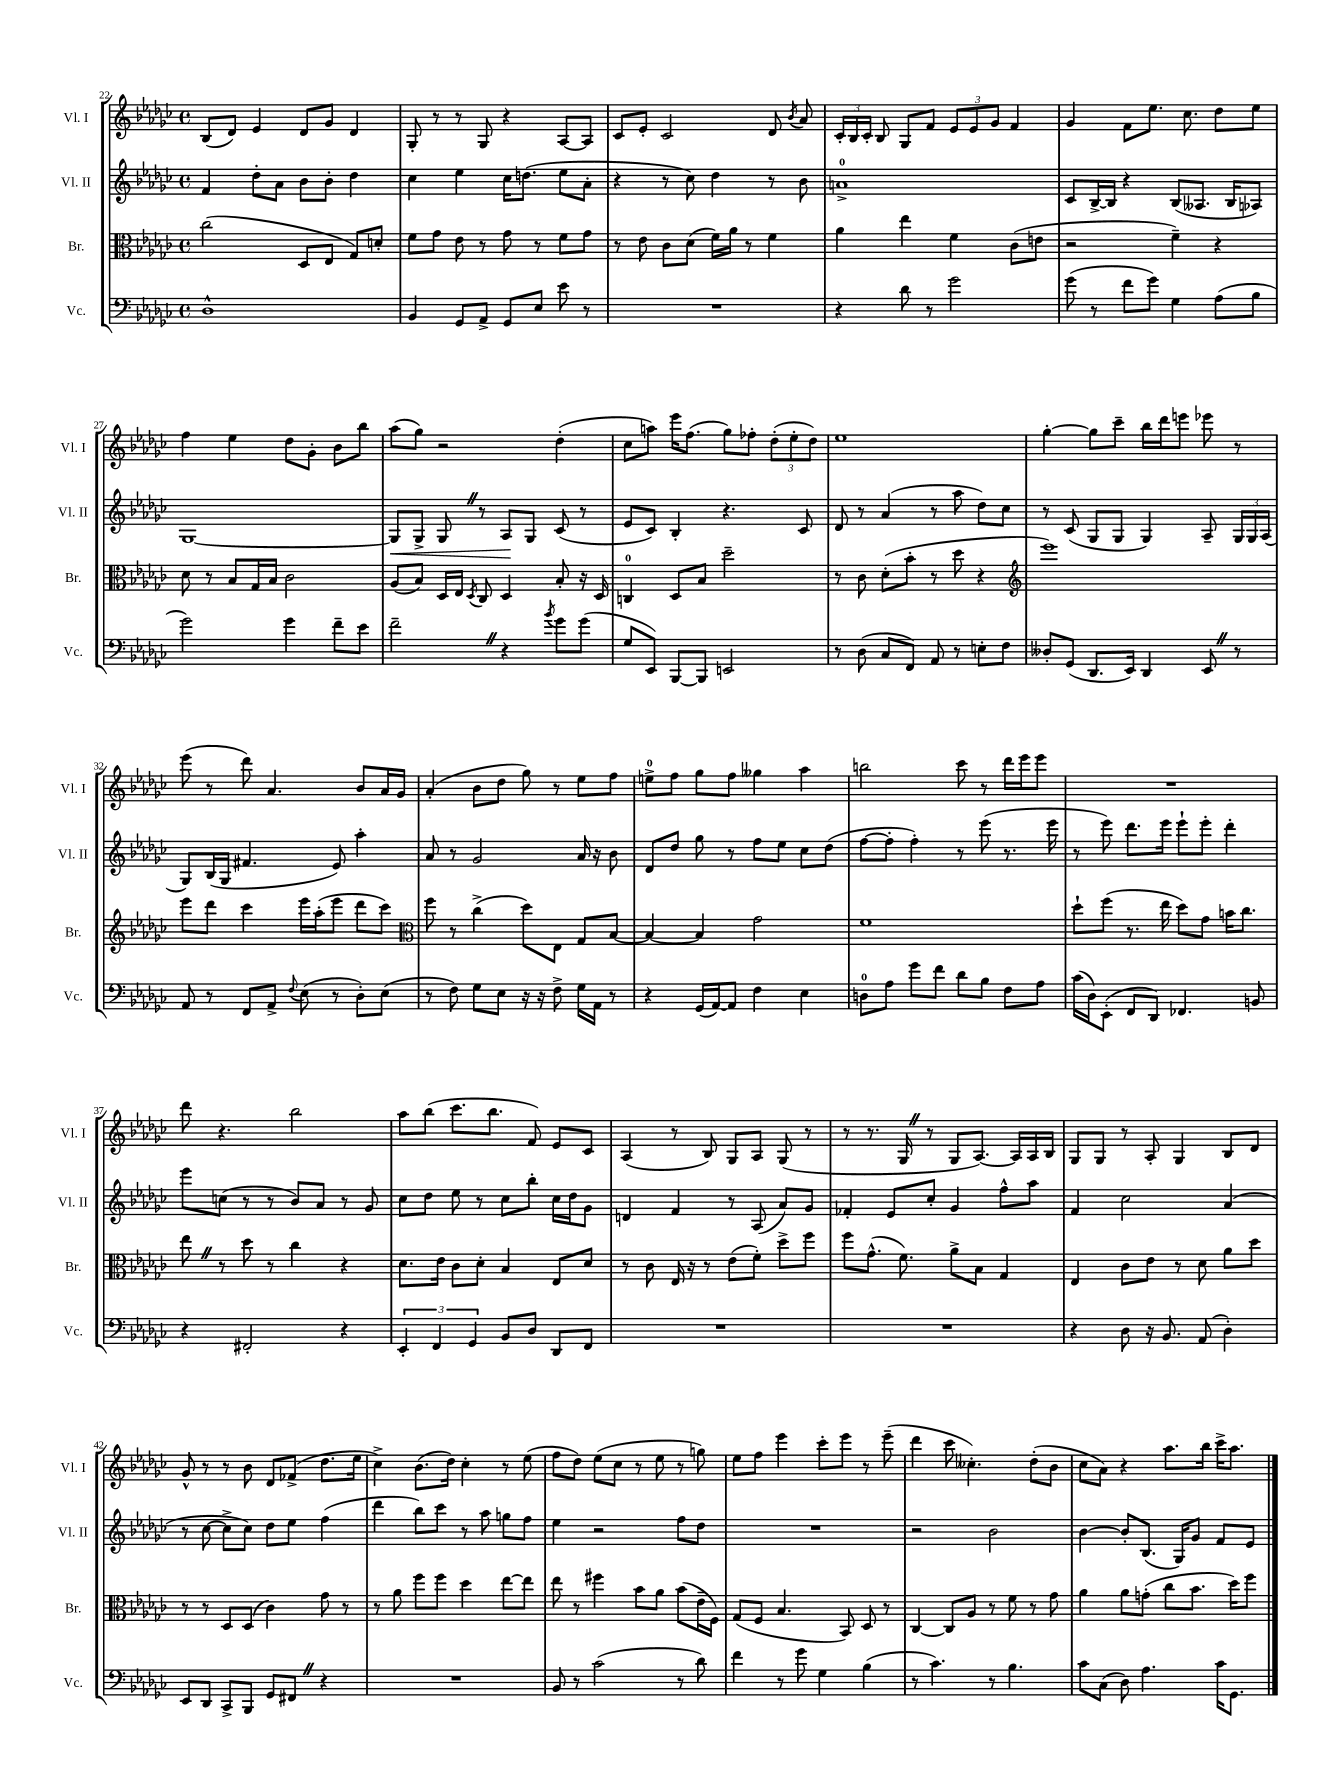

**kern	**kern	**kern	**dynam	**kern
*part4	*part3	*part2	*part2	*part1
*staff4	*staff3	*staff2	*staff2	*staff1
*I"Vc.	*I"Br.	*I"Vl. II	*	*I"Vl. I
*I'Vc.	*I'Br.	*I'Vl. II	*	*I'Vl. I
*clefF4	*clefC3	*clefG2	*	*clefG2
*k[b-e-a-d-g-c-]	*k[b-e-a-d-g-c-]	*k[b-e-a-d-g-c-]	*	*k[b-e-a-d-g-c-]
*M4/4	*M4/4	*M4/4	*	*M4/4
*met(c)	*met(c)	*met(c)	*	*met(c)
=22	=22	=22	=22	=22
1D-^^	(2cc-\	4f/	.	(8B-/L
.	.	.	.	8d-/J)
.	.	8dd-'\L	.	4e-/
.	.	8a-\J	.	.
.	8D-/L	8b-\L	.	8d-/L
.	8E-/J	8b-'\J	.	8g-/J
.	8G-/L)	4dd-\	.	4d-/
.	8dn'/J	.	.	.
=23	=23	=23	=23	=23
4BB-/	8f\L	4cc-\	.	8G-'/
.	8g-\J	.	.	8r
8GG-/L	8e-\	4ee-\	.	8r
8AA-^/J	8r	.	.	8G-/
8GG-/L	8g-\	16cc-\KL	.	4r
.	.	(8.ddn\J	.	.
8E-/J	8r	.	.	.
8e-\	8f\L	8ee-\L	.	[8A-/L
8r	8g-\J	8a-'\J	.	8A-/J]
=24	=24	=24	=24	=24
1r	8r	4r	.	8c-/L
.	8e-\	.	.	8e-'/J
.	8c-\L	8r	.	2c-/
.	(8d-\J	8cc-\)	.	.
.	16f\LL)	4dd-\	.	.
.	16a-\JJ	.	.	.
.	8r	.	.	.
.	4f\	8r	.	8d-/
.	.	.	.	8qb-/
.	.	8b-\	.	8a-/
=25	=25	=25	=25	=25
4r	4a-\	1an^	.	24c-'/LL
.	.	.	.	24B-/
.	.	.	.	24c-'/JJ
.	.	.	.	8B-/
8d-\	4ee-\	.	.	8G-/L
8r	.	.	.	8f/J
2g-\	4f\	.	.	12e-/L
.	.	.	.	12e-/
.	.	.	.	12g-/J
.	(8c-\L	.	.	4f/
.	8en\J	.	.	.
=26	=26	=26	=26	=26
(8g-\	2r	8c-/L	.	4g-/
8r	.	[16B-^/L	.	.
.	.	16B-/JJ]	.	.
8f\L	.	4r	.	8f\L
8g-\J)	.	.	.	8.ee-\J
4G-\	4f~\)	(8B-/L	.	.
.	.	.	.	8.cc-\
.	.	8.A--X/J	.	.
(8A-\L	4r	.	.	8dd-\L
.	.	16B-/KL	.	.
8B-\J	.	8A-X/J)	.	8ee-\J
!!LO:LB:g=z
=27	=27	=27	=27	=27
2g-\)	8d-\	[1G-	.	4ff\
.	8r	.	.	.
.	8B-/L	.	.	4ee-\
.	16G-/L	.	.	.
.	16B-/JJ	.	.	.
4g-\	2c-\	.	.	8dd-\L
.	.	.	.	8g-'\J
8f~\L	.	.	.	8b-\L
8e-\J	.	.	.	8bb-\J
=28	=28	=28	=28	=28
!	!	!	!LO:HP:b	!
2f~Z\	(8A-/L	8G-/L]	<	(8aa-\L
.	8B-/J)	8G-^/J	.	8gg-\J)
.	16D-/LL	8G-Z/	.	2r
.	16E-/JJ	.	.	.
.	8qD-/	.	.	.
.	8C-/	8r	.	.
4r	4D-/	8A-/L	.	.
.	.	8G-/J	[	.
8qb-/	.	.	.	.
8g-\L	8B-'/	(8c-/	.	(4dd-'\
(8g-\J	16r	8r	.	.
.	16D-/	.	.	.
=29	=29	=29	=29	=29
8G-/L	4Cn/	8e-/L	.	8cc-\L
8EE-/J)	.	8c-/J)	.	8aan\J)
[8BBB-/L	8D-/L	4B-'/	.	16eee-\KL
.	.	.	.	(8.ff\J
8BBB-/J]	8B-/J	.	.	.
2EEn/	2dd-~\	4.r	.	8gg-\L)
.	.	.	.	8ff-X'\J
.	.	.	.	(12dd-'\L
.	.	.	.	12ee-'\
.	.	8c-/	.	.
.	.	.	.	12dd-\J)
=30	=30	=30	=30	=30
8r	8r	8d-/	.	1ee-
(8D-\	8c-\	8r	.	.
8C-/L	(8d-'\L	(4a-/	.	.
8FF/J)	8b-'\J	.	.	.
8AA-/	8r	8r	.	.
8r	8dd-\	8aa-\	.	.
8En'\L	4r	8dd-\L)	.	.
8F\J	.	8cc-\J	.	.
=31	=31	=31	=31	=31
*	*clefG2	*	*	*
8D--X'/L	1eee-)	8r	.	[4gg-'\
(8GG-/J	.	(8c-/	.	.
8.DD-/L	.	8G-/L	.	8gg-\L]
.	.	8G-/J	.	8ccc-~\J
16EE-/Jk)	.	.	.	.
4DD-/	.	4G-/)	.	16bb-\LL
.	.	.	.	16ddd-\J
.	.	.	.	8eeen\J
8EE-Z/	.	8A-~/	.	8eee-X\
8r	.	24G-/LL	.	8r
.	.	24G-/	.	.
.	.	(24A-/JJ	.	.
!!LO:LB:g=z
=32	=32	=32	=32	=32
8AA-/	8eee-\L	8G-/L)	.	(8eee-\
8r	8ddd-\J	(16B-/L	.	8r
.	.	16G-/JJ	.	.
8FF/L	4ccc-\	4.f#X/	.	8ddd-\)
8AA-^/J	.	.	.	4.a-/
8qqF/	.	.	.	.
(8E-\	16eee-\LL	.	.	.
.	(16aa-'\J	.	.	.
8r	8eee-\J	8e-/)	.	.
8D-'\L)	8ddd-\L	4aa-'\	.	8b-/L
(8E-\J	8ccc-\J)	.	.	16a-/L
.	.	.	.	16g-/JJ
=33	=33	=33	=33	=33
*	*clefC3	*	*	*
8r	8ff\	8a-/	.	(4a-'/
8F\)	8r	8r	.	.
8G-\L	(4cc-^\	2g-/	.	8b-\L
8E-\J	.	.	.	8dd-\J
16r	8dd-\L)	.	.	8gg-\)
16r	.	.	.	.
8F^\	8E-\J	.	.	8r
16G-\LL	8G-/L	16a-/	.	8ee-\L
16AA-\JJ	.	16r	.	.
8r	[8B-/J	8b-\	.	8ff\J
=34	=34	=34	=34	=34
4r	4B-/_	8d-/L	.	8een^\L
.	.	8dd-/J	.	8ff\J
(16GG-/LL	4B-/]	8gg-\	.	8gg-\L
[16AA-/J)	.	.	.	.
8AA-/J]	.	8r	.	8ff\J
4F\	2g-\	8ff\L	.	4gg--X\
.	.	8ee-\J	.	.
4E-\	.	8cc-\L	.	4aa-\
.	.	(8dd-\J	.	.
=35	=35	=35	=35	=35
8Dn\L	1f	[8ff\L	.	2bbn\
8A-\J	.	8ff'\J]	.	.
8g-\L	.	4ff'\)	.	.
8f\J	.	.	.	.
8d-\L	.	8r	.	8ccc-\
8B-\J	.	(8eee-\	.	8r
8F\L	.	8.r	.	16ddd-\LL
.	.	.	.	16eee-\J
8A-\J	.	.	.	8eee-\J
.	.	16eee-\	.	.
=36	=36	=36	=36	=36
(16c-\LL	8dd-`\L	8r	.	1r
16D-\J)	.	.	.	.
(8EE-'\J	(8ff\J	8eee-\)	.	.
8FF/L	8.r	8.ddd-\L	.	.
8DD-/J)	.	.	.	.
.	16ee-\	16eee-\Jk	.	.
4.FF-X/	8dd-\L)	8eee-`\L	.	.
.	8g-\J	8eee-'\J	.	.
.	16bn\KL	4ddd-'\	.	.
.	8.cc-\J	.	.	.
8BBn/	.	.	.	.
!!LO:LB:g=z
=37	=37	=37	=37	=37
4r	8ee-Z\	8eee-\L	.	8ddd-\
.	8r	(8ccn\J	.	4.r
2FF#X'/	8dd-\	8r	.	.
.	8r	8r	.	.
.	4cc-\	8b-/L)	.	2bb-\
.	.	8a-/J	.	.
4r	4r	8r	.	.
.	.	8g-/	.	.
=38	=38	=38	=38	=38
6EE-'/	8.d-\L	8cc-\L	.	8aa-\L
.	.	8dd-\J	.	(8bb-\J
6FF/	.	.	.	.
.	16e-\Jk	.	.	.
.	8c-\L	8ee-\	.	8.ccc-\L
6GG-/	.	.	.	.
.	8d-'\J	8r	.	.
.	.	.	.	8.bb-\J
8BB-/L	4B-/	8cc-\L	.	.
8D-/J	.	8bb-'\J	.	8f/)
8DD-/L	8E-/L	16cc-\LL	.	8e-/L
.	.	16dd-\J	.	.
8FF/J	8d-/J	8g-\J	.	8c-/J
=39	=39	=39	=39	=39
1r	8r	4dn/	.	(4A-/
.	8c-\	.	.	.
.	16E-/	4f/	.	8r
.	16r	.	.	.
.	8r	.	.	8B-/)
.	(8e-\L	8r	.	8G-/L
.	8f'\J)	(8A-/	.	8A-/J
.	8dd-^\L	8a-/L)	.	(8G-/
.	8ff\J	8g-/J	.	8r
=40	=40	=40	=40	=40
1r	8ff\L	4f-X'/	.	8r
.	(8.g-^^\J	.	.	8.r
.	.	8e-/L	.	.
.	8.f\)	.	.	16G-Z/
.	.	8cc-'/J	.	8r
.	8a-^\L	4g-/	.	8G-/L
.	8B-\J	.	.	[8.A-/J)
.	4G-/	8ff^^\L	.	.
.	.	.	.	16A-/LL]
.	.	8aa-\J	.	16A-/
.	.	.	.	16B-/JJ
=41	=41	=41	=41	=41
4r	4E-/	4f/	.	8G-/L
.	.	.	.	8G-/J
8D-\	8c-\L	2cc-\	.	8r
16r	8e-\J	.	.	8A-'/
8.BB-/	.	.	.	.
.	8r	.	.	4G-/
(8AA-/	8d-\	.	.	.
4D-'\)	8a-\L	(4a-/	.	8B-/L
.	8dd-\J	.	.	8d-/J
!!LO:LB:g=z
=42	=42	=42	=42	=42
8EE-/L	8r	8r	.	8g-^^/
8DD-/J	8r	[8cc-\	.	8r
8CC-^/L	8D-/L	8cc-^\L]	.	8r
8BBB-/J	(8D-/J	8cc-\J)	.	8b-\
8GG-/L	4c-\)	8dd-\L	.	8d-/L
8FF#XZ/J	.	8ee-\J	.	(8f-X^/J
4r	8g-\	(4ff\	.	8.dd-\L
.	8r	.	.	.
.	.	.	.	16ee-\Jk
=43	=43	=43	=43	=43
1r	8r	4ddd-\	.	4cc-^\)
.	8a-\	.	.	.
.	8ff\L	8bb-\L)	.	(8.b-\L
.	8ff\J	8ccc-\J	.	.
.	.	.	.	16dd-\Jk)
.	4dd-\	8r	.	4cc-'\
.	.	8aa-\	.	.
.	[8ee-\L	8ggn\L	.	8r
.	8ee-\J]	8ff\J	.	(8ee-\
=44	=44	=44	=44	=44
8BB-/	8ee-\	4ee-\	.	8ff\L
8r	8r	.	.	8dd-\J)
(2c-\	4ff#X\	2r	.	(8ee-\L
.	.	.	.	8cc-\J
.	8b-\L	.	.	8r
.	8a-\J	.	.	8ee-\
8r	(8b-\L	8ff\L	.	8r
8d-\)	16e-~\L	8dd-\J	.	8ggn\)
.	16F\JJ)	.	.	.
=45	=45	=45	=45	=45
4f\	(8G-/L	1r	.	8ee-\L
.	8F/J	.	.	8ff\J
8r	4.B-/	.	.	4eee-\
8g-\	.	.	.	.
4G-\	.	.	.	8ccc-'\L
.	8BB-/)	.	.	8eee-\J
(4B-\	8D-/	.	.	8r
.	8r	.	.	(8eee-~\
=46	=46	=46	=46	=46
8r	[4C-/	2r	.	4ddd-\
4.c-\)	.	.	.	.
.	8C-/L]	.	.	8ccc-\
.	8A-/J	.	.	4.cc--X'\)
8r	8r	2b-\	.	.
4.B-\	8f\	.	.	.
.	8r	.	.	(8dd-'\L
.	8g-\	.	.	8b-\J
=47	=47	=47	=47	=47
8c-\L	4a-\	[4b-\	.	8cc-\L
(8C-\J	.	.	.	8a-\J)
8D-\)	8a-\L	8b-'/L]	.	4r
4.A-\	(8gn'\J	(8.B-/J	.	.
.	8cc-\L	.	.	8.aa-\L
.	.	16G-/KL)	.	.
.	8.b-\J	8g-/J	.	.
.	.	.	.	16bb-\Jk
16c-\KL	.	8f/L	.	16ccc-^\KL
8.GG-\J	16dd-\KL)	.	.	8.aa-\J
.	8ff\J	8e-/J	.	.
==	==	==	==	==
*-	*-	*-	*-	*-
